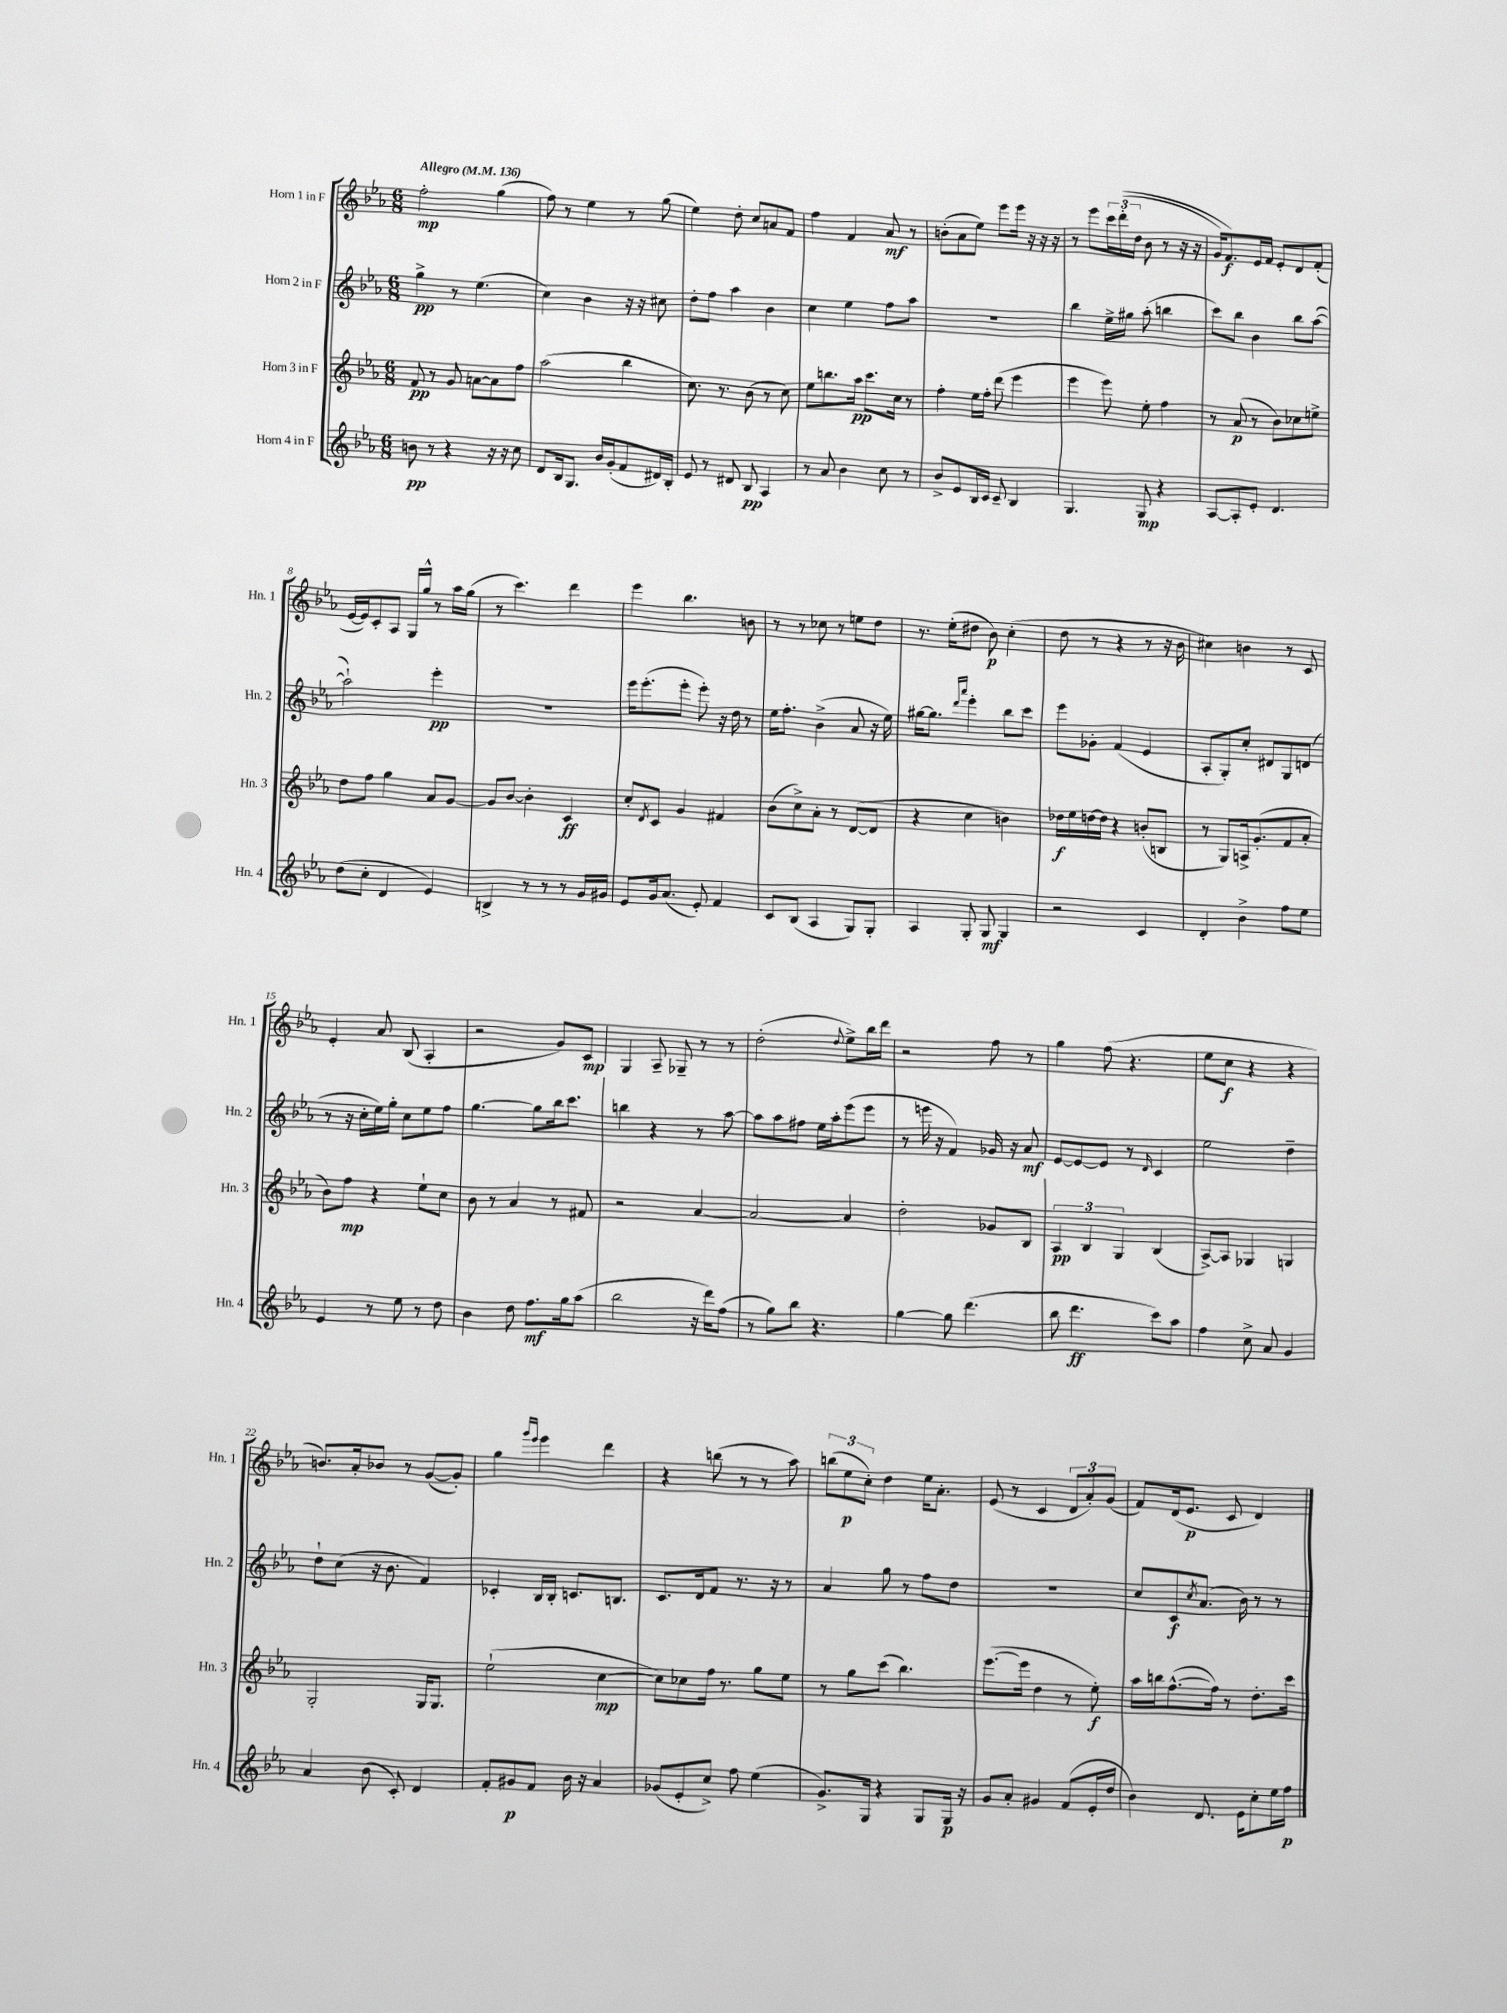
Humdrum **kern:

**kern	**dynam	**kern	**dynam	**kern	**dynam	**kern	**dynam
*part4	*part4	*part3	*part3	*part2	*part2	*part1	*part1
*staff4	*staff4	*staff3	*staff3	*staff2	*staff2	*staff1	*staff1
*I"Horn 4 in F	*	*I"Horn 3 in F	*	*I"Horn 2 in F	*	*I"Horn 1 in F	*
*I'Hn. 4	*	*I'Hn. 3	*	*I'Hn. 2	*	*I'Hn. 1	*
*clefG2	*	*clefG2	*	*clefG2	*	*clefG2	*
*k[b-e-a-]	*	*k[b-e-a-]	*	*k[b-e-a-]	*	*k[b-e-a-]	*
*M6/8	*	*M6/8	*	*M6/8	*	*M6/8	*
*MM136	*	*MM136	*	*MM136	*	*MM136	*
=1	=1	=1	=1	=1	=1	=1	=1
!	!	!	!	!	!	!LO:TX:a:B:t=Allegro	!
8bn\	pp	8f/	pp	4gg^\	pp	2ff'\	mp
8r	.	8r	.	.	.	.	.
4r	.	8g/	.	8r	.	.	.
.	.	[8an\L	.	(4.ee-\	.	.	.
16r	.	8a\]	.	.	.	(4gg\	.
16r	.	.	.	.	.	.	.
8cc\	.	8ff\J	.	.	.	.	.
=2	=2	=2	=2	=2	=2	=2	=2
8d/L	.	(2aa-\	.	4cc\)	.	8ff\)	.
16B-/k	.	.	.	.	.	8r	.
8.G/J	.	.	.	.	.	.	.
.	.	.	.	4b-\	.	4ee-\	.
16b-/LL	.	.	.	.	.	.	.
(16g'/J	.	.	.	.	.	.	.
8f/	.	4bb-\	.	16r	.	8r	.
.	.	.	.	16r	.	.	.
16d#X/L)	.	.	.	8cc#X\	.	(8gg\	.
16B-'/JJ	.	.	.	.	.	.	.
=3	=3	=3	=3	=3	=3	=3	=3
8e-/	.	8.cc\)	.	8dd'\L	.	4ee-\)	.
8r	.	.	.	8ff\J	.	.	.
.	.	8.r	.	.	.	.	.
8d#X/	.	.	.	4aa-\	.	8dd'\	.
8B-/	pp	(8b-\	.	.	.	8cc/L	.
4A-/	.	8r	.	4b-\	.	8an/	.
.	.	8cc\)	.	.	.	8f/J	.
=4	=4	=4	=4	=4	=4	=4	=4
8r	.	8ee-\L	.	4cc\	.	4ff\	.
8a-/	.	8.bbn\	.	.	.	.	.
4b-\	.	.	.	4ee-\	.	4f/	.
.	.	16aa-\Jk	pp	.	.	.	.
.	.	8.ccc\L	.	.	.	.	.
8cc\	.	.	.	8ff\L	.	8a-/	mf
.	.	16cc\Jk	.	.	.	.	.
8r	.	8r	.	8aa-\J	.	8r	.
=5	=5	=5	=5	=5	=5	=5	=5
8b-^/L	.	4ff'\	.	2.r	.	(8bn'\L	.
8e-/	.	.	.	.	.	8a-\	.
16B-/L	.	16ee-\LL	.	.	.	8ee-\J)	.
16c/JJ	.	16ff'\JJ	.	.	.	.	.
8c~/	.	(8ddd\	.	.	.	8eee-\L	.
4B-/	.	4eee-\	.	.	.	16eee-\Jk	.
.	.	.	.	.	.	16r	.
.	.	.	.	.	.	16r	.
.	.	.	.	.	.	16r	.
=6	=6	=6	=6	=6	=6	=6	=6
4.G/	.	4eee-\	.	4bb-\	.	8r	.
.	.	.	.	.	.	8eee-\L	.
.	.	8eee-\)	.	16ee-^\LL	.	24ccc\L	.
.	.	.	.	.	.	((24ddd'\	.
.	.	.	.	16gg#X\JJ	.	.	.
.	.	.	.	.	.	24dd\JJ	.
8G/	mp	8ee-'\	.	(8aa-'\	.	8b-\	.
4r	.	4ff\	.	4bbn\	.	8r	.
.	.	.	.	.	.	16r	.
.	.	.	.	.	.	16r	.
=7	=7	=7	=7	=7	=7	=7	=7
[8A-/L	.	8r	.	8ccc\L)	.	16g/KL)	.
.	.	.	.	.	.	8.f/)	f
8A-'/]	.	(8a-/	p	8bb-\J	.	.	.
8e-'/J	.	8r	.	4b-\	.	16e-/L	.
.	.	.	.	.	.	16f/JJ	.
4.d/	.	8b-\L)	.	.	.	8e-'/L	.
.	.	8cc-X\	.	8bb-\L	.	8d/	.
.	.	8een^\J	.	([8aa-\J	.	(8f'/J	.
!!LO:LB:g=z
=8	=8	=8	=8	=8	=8	=8	=8
(8dd\L	.	8dd\L	.	2aa-`\])	.	[16e-/LL	.
.	.	.	.	.	.	16e-/J])	.
8cc'\J	.	8ff\J	.	.	.	8c'/	.
4d/	.	4gg\	.	.	.	8A-/J	.
.	.	.	.	.	.	16G/LL	.
.	.	.	.	.	.	16gg^^/JJ	.
4e-/)	.	8a-/L	.	4eee-'\	pp	8r	.
.	.	[8g/J	.	.	.	16aa-\LL	.
.	.	.	.	.	.	(16gg\JJ	.
=9	=9	=9	=9	=9	=9	=9	=9
4Bn^/	.	8g/L]	.	2.r	.	8r	.
.	.	[8b-/J	.	.	.	4.ccc\)	.
8r	.	4b-'\]	.	.	.	.	.
8r	.	.	.	.	.	.	.
8r	.	4c/	ff	.	.	4ddd\	.
16g/LL	.	.	.	.	.	.	.
16g#X/JJ	.	.	.	.	.	.	.
=10	=10	=10	=10	=10	=10	=10	=10
8e-/L	.	8cc'/L	.	16eee-\KL	.	4eee-\	.
.	.	.	.	(8.eee-'\	.	.	.
.	.	8qd/	.	.	.	.	.
16g/k	.	8c/J	.	.	.	.	.
(8.a-/J	.	.	.	.	.	.	.
.	.	4g/	.	8eee-'\J	.	4.bb-\	.
8e-'/)	.	.	.	8eee-'\)	.	.	.
4f/	.	4f#X/	.	16r	.	.	.
.	.	.	.	16dd\	.	.	.
.	.	.	.	8r	.	8bn\	.
=11	=11	=11	=11	=11	=11	=11	=11
8c/L	.	(8b-\L	.	16ee-\KL	.	8r	.
.	.	.	.	8.ff'\J	.	.	.
(8B-/J	.	8cc^\)	.	.	.	8r	.
4A-/	.	8a-'\J	.	(4b-^\	.	8cc-X\	.
.	.	8r	.	.	.	8r	.
8G/L)	.	([8d/L	.	8a-/	.	8een\L	.
8G'/J	.	8d/J]	.	16r	.	8dd\J	.
.	.	.	.	16ee-\)	.	.	.
=12	=12	=12	=12	=12	=12	=12	=12
4A-/	.	4r	.	[16gg#X\KL	.	8.r	.
.	.	.	.	8.gg#\J]	.	.	.
.	.	.	.	.	.	(16ee-'\KL	.
.	.	.	.	16qqddd/LL	.	.	.
.	.	.	.	16qqaaa-/JJ	.	.	.
8G'/	.	4cc\	.	4eee-'\	.	8dd#X\J	.
8G/	mf	.	.	.	.	8b-\)	p
4G/	.	4bn\)	.	8bb-\L	.	(4cc'\	.
.	.	.	.	8ccc\J	.	.	.
=13	=13	=13	=13	=13	=13	=13	=13
2r	.	16dd-X\LL	f	8eee-\L	.	8dd\	.
.	.	16ee-\	.	.	.	.	.
.	.	[16ddn\	.	8g-X'\J	.	8r	.
.	.	16dd\JJ]	.	.	.	.	.
.	.	4r	.	(4f/	.	4r	.
4c/	.	(8bn'/L	.	4e-/	.	8r	.
.	.	8Bn/J	.	.	.	16r	.
.	.	.	.	.	.	16b-\	.
=14	=14	=14	=14	=14	=14	=14	=14
4d'/	.	8r	.	8A-'/L	.	4cc#X\)	.
.	.	8G/L)	.	8G'/)	.	.	.
4b-^\	.	16An^/k	.	8cc'/J	.	4bn\	.
.	.	(8.g'/	.	.	.	.	.
.	.	.	.	8d#X/L	.	.	.
8ff\L	.	8f/	.	8G/	.	8r	.
8ee-\J	.	8a-'/J	.	(8dn/J	.	8c/	.
!!LO:LB:g=z
=15	=15	=15	=15	=15	=15	=15	=15
4e-/	.	8b-\L)	.	8r	.	4e-'/	.
.	.	8ff\J	mp	16r	.	.	.
.	.	.	.	16cc'\LL	.	.	.
8r	.	4r	.	16ee-\)	.	8a-/	.
.	.	.	.	16gg'\JJ	.	.	.
8ee-\	.	.	.	8cc\L	.	(8B-/	.
8r	.	8ee-`\L	.	8ee-\	.	4A-'/	.
8dd\	.	8cc\J	.	8ff\J	.	.	.
=16	=16	=16	=16	=16	=16	=16	=16
4b-\	.	8b-\	.	[4.gg\	.	2r	.
.	.	8r	.	.	.	.	.
8dd\	.	4a-/	.	.	.	.	.
8.ff\L	mf	.	.	8gg\L]	.	.	.
.	.	8r	.	16bb-\k	.	8g/L)	.
16gg\k	.	.	.	8.ccc\J	.	.	.
(8aa-\J	.	8f#X/	.	.	.	8c/J	mp
=17	=17	=17	=17	=17	=17	=17	=17
2bb-\	.	2r	.	4bbn\	.	4G/	.
.	.	.	.	4r	.	8A-~/	.
.	.	.	.	.	.	8G-X~/	.
16r	.	[4a-/	.	8r	.	8r	.
16ddd\KL)	.	.	.	.	.	.	.
(8ff\J	.	.	.	[8aa-\	.	8r	.
=18	=18	=18	=18	=18	=18	=18	=18
8r	.	2a-/_	.	8aa-\L]	.	(2dd'\	.
8gg\L)	.	.	.	8aa-\	.	.	.
8bb-\J	.	.	.	8ff#X\J	.	.	.
4.r	.	.	.	16ee-\LL	.	.	.
.	.	.	.	16aa-'\J	.	.	.
.	.	.	.	.	.	8qqdd/	.
.	.	4a-/]	.	(8eee-\	.	8ee-^\L)	.
.	.	.	.	8eee-\J	.	16bb-\L	.
.	.	.	.	.	.	16ddd\JJ	.
=19	=19	=19	=19	=19	=19	=19	=19
[4gg\	.	2dd'\	.	8r	.	2r	.
.	.	.	.	16eeen\	.	.	.
.	.	.	.	16r	.	.	.
8gg\]	.	.	.	4f/)	.	.	.
(4.ddd\	.	.	.	.	.	.	.
.	.	8g-X/L	.	16g-X/	.	8ff\	.
.	.	.	.	16r	.	.	.
.	.	8B-/J	.	8a-/	mf	8r	.
=20	=20	=20	=20	=20	=20	=20	=20
8bb-\	.	6A-/	pp	[8e-/L	.	4gg\	.
4.ddd\	ff	.	.	8e-/_	.	.	.
.	.	6B-/	.	.	.	.	.
.	.	.	.	8e-/J]	.	(8ff\	.
.	.	6G/	.	.	.	.	.
.	.	.	.	8r	.	4.r	.
.	.	.	.	16qqd/	.	.	.
8ccc\L)	.	(4B-/	.	4c/	.	.	.
8aa-\J	.	.	.	.	.	.	.
=21	=21	=21	=21	=21	=21	=21	=21
4ff\	.	[8A-^/L)	.	2ee-\	.	8ee-\L	.
.	.	8A-/J]	.	.	.	8cc\J	f
8cc^\	.	4G-X/	.	.	.	4r	.
8a-/	.	.	.	.	.	.	.
4g/	.	4Gn/	.	4dd~\	.	4r	.
!!LO:LB:g=z
=22	=22	=22	=22	=22	=22	=22	=22
4a-/	.	2G'/	.	8dd`\L	.	8.bn/L)	.
.	.	.	.	(8cc\J	.	.	.
.	.	.	.	.	.	16a-'/k	.
(8b-\	.	.	.	16r	.	8b-X/J	.
.	.	.	.	8.b-\	.	.	.
8c'/)	.	.	.	.	.	8r	.
4d/	.	16G/KL	.	4f/)	.	([8g/L	.
.	.	8.G/J	.	.	.	.	.
.	.	.	.	.	.	8g'/J])	.
=23	=23	=23	=23	=23	=23	=23	=23
8f'/L	.	(2ee-`\	.	4c-X'/	.	4gg\	.
8g#X/	p	.	.	.	.	.	.
.	.	.	.	.	.	16qqggg/LL	.
.	.	.	.	.	.	16qqeee-/JJ	.
8f/J	.	.	.	16B-/LL	.	4eee-\	.
.	.	.	.	16B-'/JJ	.	.	.
16b-\	.	.	.	8.cn/L	.	.	.
16r	.	.	.	.	.	.	.
4a-/	.	[4cc\	mp	.	.	4ddd\	.
.	.	.	.	8.Bn/J	.	.	.
=24	=24	=24	=24	=24	=24	=24	=24
(8g-X/L	.	8cc\L])	.	8.c/L	.	4r	.
8e-'/	.	8cc-X\	.	.	.	.	.
.	.	.	.	16d/k	.	.	.
8cc^/J)	.	16ff\Jk	.	8f/J	.	(8bbn\	.
.	.	8.r	.	.	.	.	.
8ff\	.	.	.	8.r	.	8r	.
(4ee-\	.	8gg\L	.	.	.	8r	.
.	.	.	.	16r	.	.	.
.	.	8ee-\J	.	8r	.	8aa-\)	.
=25	=25	=25	=25	=25	=25	=25	=25
8.g^/L)	.	8r	.	4a-/	.	(12bbn\L	.
.	.	.	.	.	.	12ee-\	p
.	.	8gg\L	.	.	.	.	.
.	.	.	.	.	.	12cc'\J)	.
16G/Jk	.	.	.	.	.	.	.
4r	.	(8ccc\J	.	8gg\	.	4dd\	.
.	.	4.bb-\)	.	8r	.	.	.
8G/L	.	.	.	8ff\L	.	16ee-\KL	.
.	.	.	.	.	.	8.a-'\J	.
16G/Jk	p	.	.	8dd\J	.	.	.
16r	.	.	.	.	.	.	.
=26	=26	=26	=26	=26	=26	=26	=26
8g/L	.	([8.eee-\L	.	2.r	.	(8e-/	.
8a-'/J	.	.	.	.	.	8r	.
.	.	16eee-\Jk]	.	.	.	.	.
4g#X/	.	4dd\	.	.	.	4c/	.
(8f/L	.	8r	.	.	.	12d/L	.
.	.	.	.	.	.	12a-'/)	.
16e-'/L	.	8ee-'\)	f	.	.	.	.
.	.	.	.	.	.	(12g/J	.
16dd/JJ	.	.	.	.	.	.	.
=27	=27	=27	=27	=27	=27	=27	=27
4b-\)	.	16aa-\LL	.	8cc/L	.	8f/L)	.
.	.	16bbn\J	.	.	.	.	.
.	.	([8.ff^^\	.	8c/	f	(16d/k	.
.	.	.	.	.	.	8.e-/J	p
.	.	.	.	8qcc/	.	.	.
8.d/	.	.	.	(8.a-/J	.	.	.
.	.	16ff\Jk])	.	.	.	.	.
.	.	8r	.	.	.	8c/	.
16e-\KL	.	.	.	16b-\)	.	.	.
8cc'\	.	8.dd'\L	.	8r	.	4d/)	.
16ee-\L	.	.	.	8r	.	.	.
16ff\JJ	p	16ccc\Jk	.	.	.	.	.
==	==	==	==	==	==	==	==
*-	*-	*-	*-	*-	*-	*-	*-
